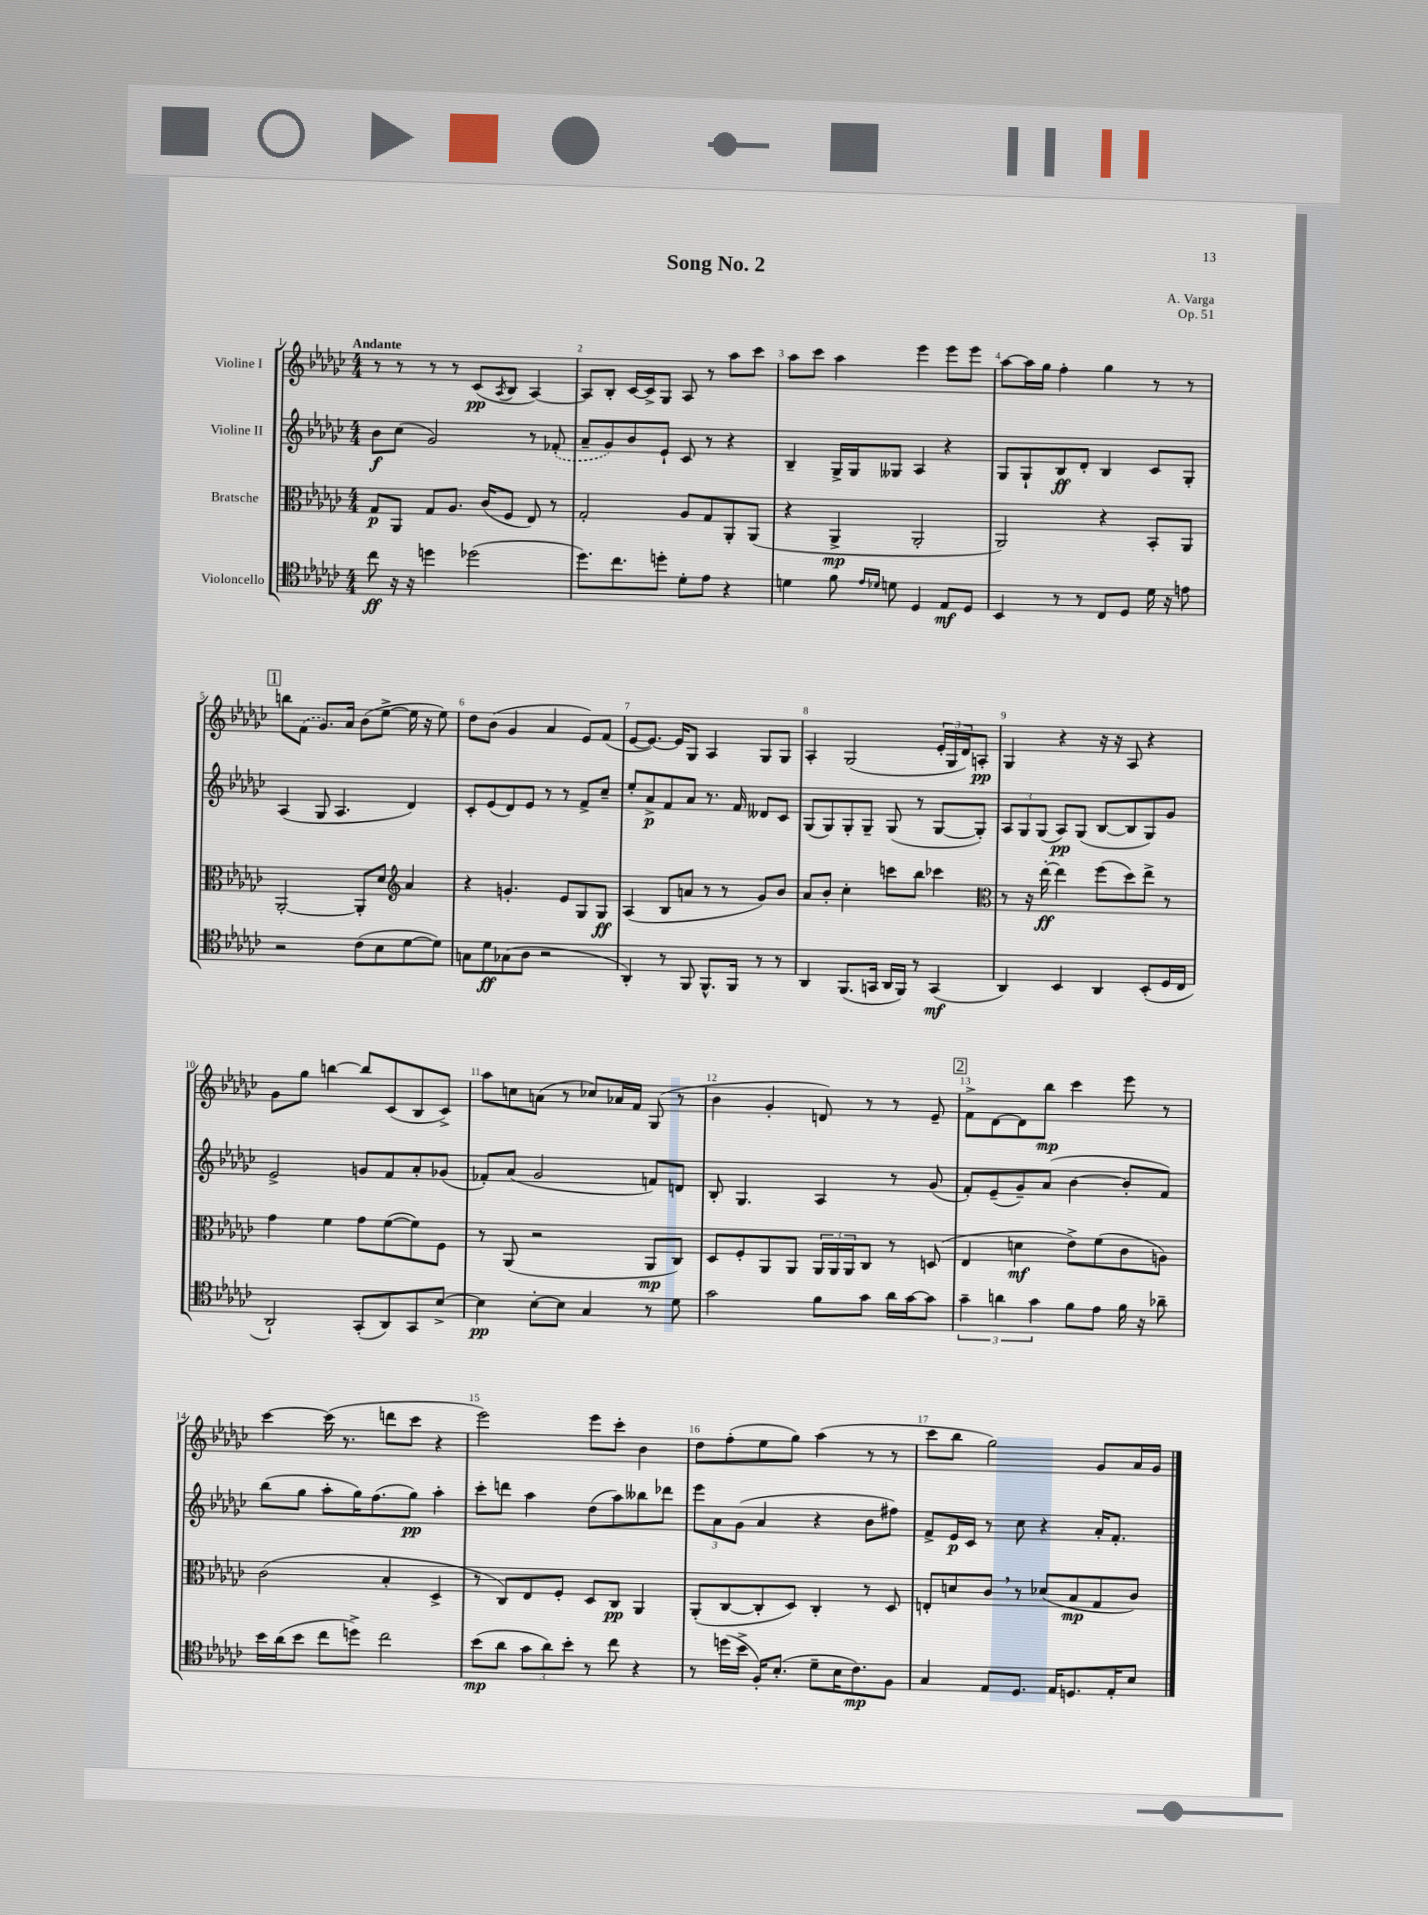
\header { title = "Song No. 2" composer = "A. Varga" opus = "Op. 51" }
<<
\new StaffGroup <<
\new Staff = "s0" \with { instrumentName = "Violine I" } {
    \clef treble \key ges \major \numericTimeSignature \time 4/4 \tempo "Andante"
    r8 r8 r8 r8 ces'8\pp( \acciaccatura { aes8 } bes8 aes4~) |
    aes8 bes8-. ces'16~ ces'16-> ges8 aes8 r8 aes''8 ces'''8 |
    aes''8 ces'''8 aes''4 ees'''4 ees'''8 ees'''8 |
    aes''8~ aes''16 ges''16 f''4-. ges''4 r8 r8 |
    \mark \markup { \box "1" } b''8 \once \slurDashed f'8( ges'8.) aes'16 bes'8( ees''8~-> ees''16 r16 ees''8) |
    des''8 bes'8( ges'4 aes'4 ees'8) f'8( |
    ees'8~ ees'8.~) ees'16 ges8 aes4 ges8 ges8 |
    aes4-. ges2( \tuplet 3/2 { ees'16-. ges16 des'16) } a8-.\pp |
    ges4 r4 r16 r16 aes8 r4 |
    ges'8 ges''8 b''4~ b''8 ces'8( bes8 ces'8->) |
    aes''8 c''8 a'8( r8 ces''8) aes'16 f'16 ges8( r8 |
    bes'4 ges'4-. d'8) r8 r8 ees'8-- |
    \mark \markup { \box "2" } f'8-> des'8~ des'8 bes''8\mp ces'''4 ees'''8 r8 |
    ces'''4~ ces'''16( r8. d'''8 ces'''8 r4 |
    ees'''2) ees'''8 ces'''8-. bes'4 |
    des''8 f''8-.( ees''8 ges''8) aes''4( r8 r8 |
    ces'''8 bes''8 ges''2) ges'8 aes'16 ges'16 \bar "|." |
}
\new Staff = "s1" \with { instrumentName = "Violine II" } {
    \clef treble \key ges \major \numericTimeSignature \time 4/4
    bes'8\f ces''8( ges'2) r8 \once \slurDashed fes'8-.( |
    aes'8-- ges'8) bes'8 ees'8-! ces'8 r8 r4 |
    bes4-- ges16-> ges16 geses8 aes4 r4 |
    ges8 ges8-! bes8\ff des'8-. bes4 ces'8 ges8-. |
    \mark \markup { \box "1" } aes4( ges8 aes4. des'4) |
    ces'8-. ees'8( des'8) ees'8 r8 r8 f'8-> ces''8-- |
    ees''8-. aes'8->\p f'8 aes'8 r8. f'16 deses'8 ces'8 |
    ges8( ges8) ges8-. ges8-- ges8( r8 ges8~ ges8-.) |
    \tuplet 3/2 { aes8 ges8 ges8( } aes8\pp) ges8( bes8~ bes8 ges8) ges'8 |
    ees'2-> g'8 f'8 aes'8-. ges'8( |
    fes'8-.) aes'8( ges'2 f'8) d'8 |
    bes8-. ges4. aes4 r8 ges'8( |
    \mark \markup { \box "2" } f'8-.) ees'8--( ges'8--) aes'8( bes'4~ bes'8-. f'8) |
    bes''8( ges''8 aes''8-. ges''16) f''8.( ges''8\pp) aes''4-. |
    ces'''8-. d'''8 aes''4 des''8( aes''8) beses''8 des'''8 |
    \tuplet 3/2 { ees'''8 aes'8 ges'8( } aes'4 r4 bes'8 fis''8) |
    f'8-> ees'16\p ces'16 r8 ces''8 r4 aes'16-. f'8.-. \bar "|." |
}
\new Staff = "s2" \with { instrumentName = "Bratsche" } {
    \clef alto \key ges \major \numericTimeSignature \time 4/4
    ges8\p aes,8 ges8 aes8. ces'16( f8 ees8) r8 |
    ges2-. aes8 ges8 aes,8-. aes,8( |
    r4 aes,4->\mp aes,2-. |
    aes,2) r4 bes,8-. aes,8 |
    \mark \markup { \box "1" } aes,2~-. aes,8-. des'8 \clef treble aes'4 |
    r4 g'4.-. ees'8 ges8 ges8\ff |
    aes4( bes8 a'8 r8 r8 ges'8) bes'8 |
    aes'8 bes'8-. ces''4-. c'''8 bes''8 ces'''4 |
    \clef alto r8 r16 ees''16~-.\ff ees''4 f''8( des''8) ees''8-> r8 |
    ges'4 f'4 ges'8 f'8~( f'8) f8 |
    r8 aes,8( r2 aes,8\mp ces8) |
    des8 f8-. aes,8 aes,8 \tuplet 3/2 { aes,16 aes,16 aes,16 } ces8 r8 d8( |
    \mark \markup { \box "2" } ees4 d'4\mf ees'8->) f'8( ces'8 a8) |
    ces'2( bes4-. des4-> |
    r8 ces8) ees8 f8-. des8 ces8\pp aes,4 |
    aes,8-.( ces8~ ces8-. des8) ces4-. r8 des8 |
    e8-. d'8 ces'8 \breathe r8 des'8( bes8\mp ges8 ces'8) \bar "|." |
}
\new Staff = "s3" \with { instrumentName = "Violoncello" } {
    \clef tenor \key ges \major \numericTimeSignature \time 4/4
    ces''8\ff r16 r16 d''4 des''2( |
    des''8.) ces''8. d''8-. des'8-. ees'8 r4 |
    d'4 f'8 \grace { ees'16 des'16 } d'8 des4 ees8\mf des8 |
    bes,4 r8 r8 ces8 des8 des'16 r16 e'8 |
    \mark \markup { \box "1" } r2 ces'8( bes8 des'8~ des'8) |
    g8 des'8\ff ges8( aes8 r2 |
    aes,4-.) r8 f,8 f,8.-^ f,16 r8 r8 |
    aes,4 f,8.( g,16 aes,16 f,16) r8 g,4\mf( |
    aes,4) bes,4 aes,4 bes,8-.( des16 ces16 |
    aes,2-!) ges,8-.( aes,8) ges,8 bes8~-> |
    bes4\pp bes8~-. bes8 ges4 r8 des'8 |
    ges'2 f'8 ges'8 aes'16 ges'16~ ges'8 |
    \mark \markup { \box "2" } \tuplet 3/2 { ges'4-- a'4 ges'4 } f'8 ees'8 f'16 r16 aes'8-- |
    bes'16 aes'16( bes'8 ces''8 d''8->) ces''2 |
    bes'8\mp( aes'8 \tuplet 3/2 { ges'8 aes'8) bes'8-. } r8 ces''8 r4 |
    r8 d''16( bes'16-> f16-.) bes8.-.( des'8-- bes16 ces'8.\mp) f8 |
    ges4 ees8 des8. ees16 d8. ees16-. bes8 \bar "|." |
}
>>
>>
\layout { \context { \Score \override BarNumber.break-visibility = ##(#f #t #t) barNumberVisibility = #all-bar-numbers-visible } }
